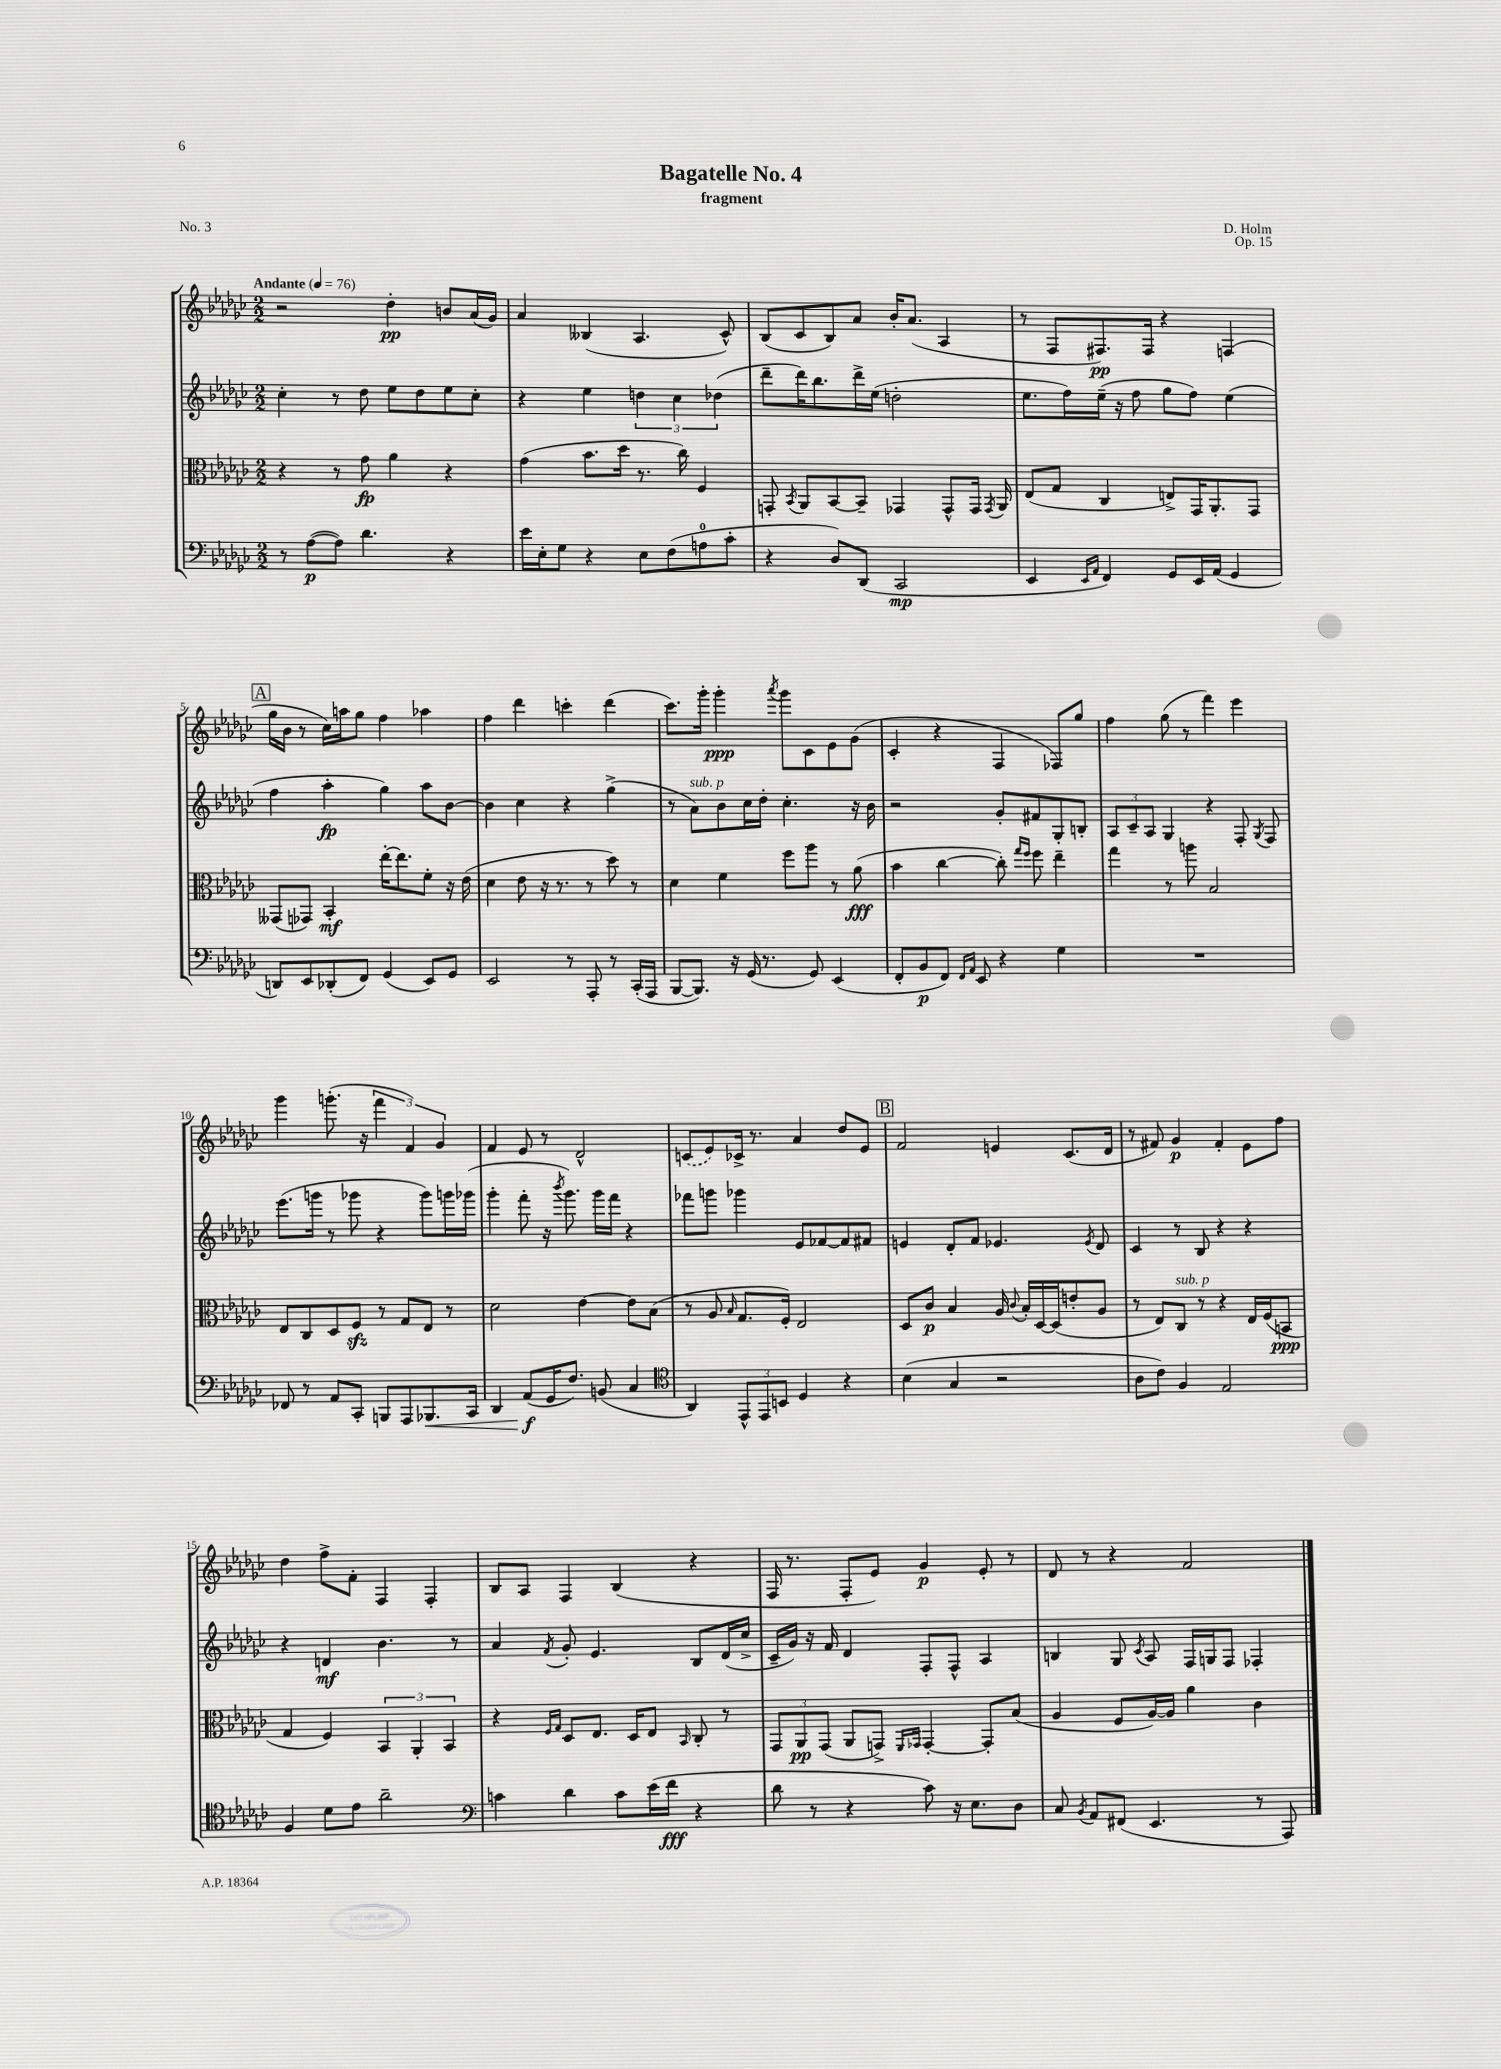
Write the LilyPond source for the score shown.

\header { title = "Bagatelle No. 4" composer = "D. Holm" subtitle = "fragment" opus = "Op. 15" piece = "No. 3" }
<<
\new StaffGroup <<
\new Staff = "s0" {
    \clef treble \key ges \major \numericTimeSignature \time 2/2 \tempo "Andante" 4 = 76
    \autoBeamOff r2 des''4-.\pp b'8[ aes'16( ges'16]) |
    aes'4 beses4( aes4. ces'8-^) |
    bes8[( ces'8 bes8) aes'8] bes'16[-. aes'8.]( aes4 |
    r8 f8[ fis8.\pp) fis16] r4 f4( |
    \mark \markup { \box "A" } ges''16[ bes'16] r8 ces''16[) a''16 ges''8] f''4 aes''4 |
    f''4 des'''4 c'''4-. des'''4( |
    ces'''8.[) ges'''16]-. ges'''4-.\ppp \acciaccatura { aes'''8 } ges'''8[ ces'8 ees'8 ges'8]( |
    ces'4-. r4 f4 fes8[) ges''8] |
    f''4 ges''8( r8 f'''4) ees'''4 |
    ges'''4 g'''8.-.( r16 \tuplet 3/2 { f'''4 f'4) ges'4 } |
    f'4 ees'8 r8 des'2-^ |
    \once \slurDashed c'8[( ees'8) ces'16]-> r8. aes'4 des''8[ ees'8] |
    \mark \markup { \box "B" } f'2 e'4 ces'8.[( des'16] |
    r8 fis'8) ges'4\p fis'4-. ees'8[ f''8] |
    des''4 f''8[-> f'8]-. f4 f4-. |
    bes8[ aes8] f4 bes4( r4 |
    f16 r8. f8[-. ees'8]) ges'4\p ees'8-. r8 |
    des'8 r8 r4 f'2 \bar "|." |
}
\new Staff = "s1" {
    \clef treble \key ges \major \numericTimeSignature \time 2/2
    \autoBeamOff ces''4-. r8 des''8 ees''8[ des''8 ees''8 ces''8]-. |
    r4 ees''4 \tuplet 3/2 { d''4 ces''4 des''4( } |
    des'''8[-- des'''16) bes''8. des'''16-> ees''16]( d''2-. |
    ees''8.[ f''16) ees''16]--( r16 f''8 ges''8[ f''8]) ees''4( |
    \mark \markup { \box "A" } f''4 aes''4-.\fp ges''4) aes''8[ bes'8]~ |
    bes'4 ces''4 r4 ges''4->( |
    r8 aes'8[^\markup { \italic "sub. p" }) bes'8 ces''16 des''16]-. ces''4.-. r16 bes'16 |
    r2 ges'8[-. fis'8 ges8-. b8]-. |
    \tuplet 3/2 { aes8[ ces'8-- aes8] } ges4 r4 f8-. \acciaccatura { ges8 } f8 |
    ees'''8.[( g'''16] r8 ges'''8 r4 ges'''8[) g'''16 ges'''16]( |
    ges'''4-. f'''8-. r16 \acciaccatura { bes'''8 } ges'''8.) ges'''16[ f'''16] r4 |
    fes'''8[ g'''8] ges'''4 ees'8[ fes'8~ fes'8 fis'8] |
    \mark \markup { \box "B" } e'4 des'8[-. f'8] ees'4. \acciaccatura { ees'8 } des'8 |
    ces'4 r8 bes8 r4 r4 |
    r4 d'4\mf bes'4. r8 |
    aes'4 \acciaccatura { f'8 } ges'8-. ees'4. bes8[ des'16( ces''16]-> |
    ces'16[-- ges'16]) r16 f'16 des'4 f8[-. f8]-^ aes4 |
    b4 ges8 \acciaccatura { ces'8 } aes8 f16[ g16 f8] fes4-. \bar "|." |
}
\new Staff = "s2" {
    \clef alto \key ges \major \numericTimeSignature \time 2/2
    \autoBeamOff r4 r8 ges'8\fp aes'4 r4 |
    ges'4( bes'8.[ des''16] r8. ces''16) f4 |
    g,8-. \acciaccatura { bes,8 } aes,8[ bes,8~ bes,8]-- ges,4 ges,8[-^ ges,16] \acciaccatura { ges,8 } aes,16 |
    ees8[( ges8] ces4 e8[->) ges,16 aes,8.-. ges,8] |
    \mark \markup { \box "A" } geses,8[( ges,8]) bes,4-.\mf ees''16[~-. ees''8. f'8]-. r16 ees'16( |
    des'4 ees'8 r16 r8. r8 des''8) r8 |
    des'4 f'4 f''8[ aes''8] r8 aes'8\fff( |
    bes'4 ces''4~ ces''8-.) \grace { ges''16[ f''16] } f''8 ees''4-- |
    ges''4 r8 a''8 bes2 |
    ees8[ ces8 des8 f8]\sfz r8 ges8[ ees8] r8 |
    des'2 ees'4~ ees'8[ bes8]( |
    r8 aes8 \grace { bes16 } ges8.[ f16]-.) ees2 |
    \mark \markup { \box "B" } des8[ ces'8]\p bes4 aes16 \appoggiatura { ces'8 } bes16[-. des16~ des16( e'8-. aes8] |
    r8 ees8[) ces8]^\markup { \italic "sub. p" } r8 r4 ees16[ f16( b,8]\ppp |
    ges4 f4) \tuplet 3/2 { bes,4 aes,4-. bes,4 } |
    r4 \grace { f16[ ges16] } des8[ ees8.] des16[ ees8] \grace { bes,16 } ces8-. r8 |
    \tuplet 3/2 { ges,8[ aes,8\pp ges,8]( } aes,8[ g,8]->) \grace { f,16[ ges,16] } ges,4~-. ges,8[-. bes8]( |
    aes4 f8[ aes16~) aes16] aes'4 ces'4 \bar "|." |
}
\new Staff = "s3" {
    \clef bass \key ges \major \numericTimeSignature \time 2/2
    \autoBeamOff r8 aes8[~\p( aes8]) des'4. r4 |
    ees'16[ ees16-. ges8] r4 ees8[ f8( a8-0 ces'8]-. |
    r4 des8[) des,8]( ces,2\mp |
    ees,4 \grace { ees,16[ aes,16] } f,4) ges,8[ ees,16 aes,16]( ges,4 |
    \mark \markup { \box "A" } d,8[) ees,8 des,8-.( f,8]) ges,4( ees,8[) ges,8] |
    ees,2 r8 aes,,8-. r8 ces,16[-.( aes,,16] |
    bes,,8[~ bes,,8.]) r16 ges,16( r8. ges,8) ees,4( |
    f,8[-. bes,8\p f,8]) \grace { f,16[ aes,16] } ees,8 r4 ges4 |
    R1 |
    fes,8 r8 aes,8[ ces,8]-. b,,8[ aes,,8 bes,,8.\< ces,16] |
    des,4 aes,8[\f\!( ges,16 f8.]) b,8( ces4 |
    \clef tenor aes,4) \tuplet 3/2 { ees,8[-^ ees,8 b,8] } des4 r4 |
    \mark \markup { \box "B" } bes4( ges4 r2 |
    aes8[ ces'8]) f4 ees2 |
    f4 des'8[ ees'8] aes'2-- |
    \clef bass c'4 des'4 c'8[ ees'16( f'16]\fff r4 |
    des'8 r8 r4 ces'8) r16 ees8.[ des8] |
    ces8 \acciaccatura { bes,8 } aes,8[ fis,8]( ees,4. r8 aes,,8) \bar "|." |
}
>>
>>
